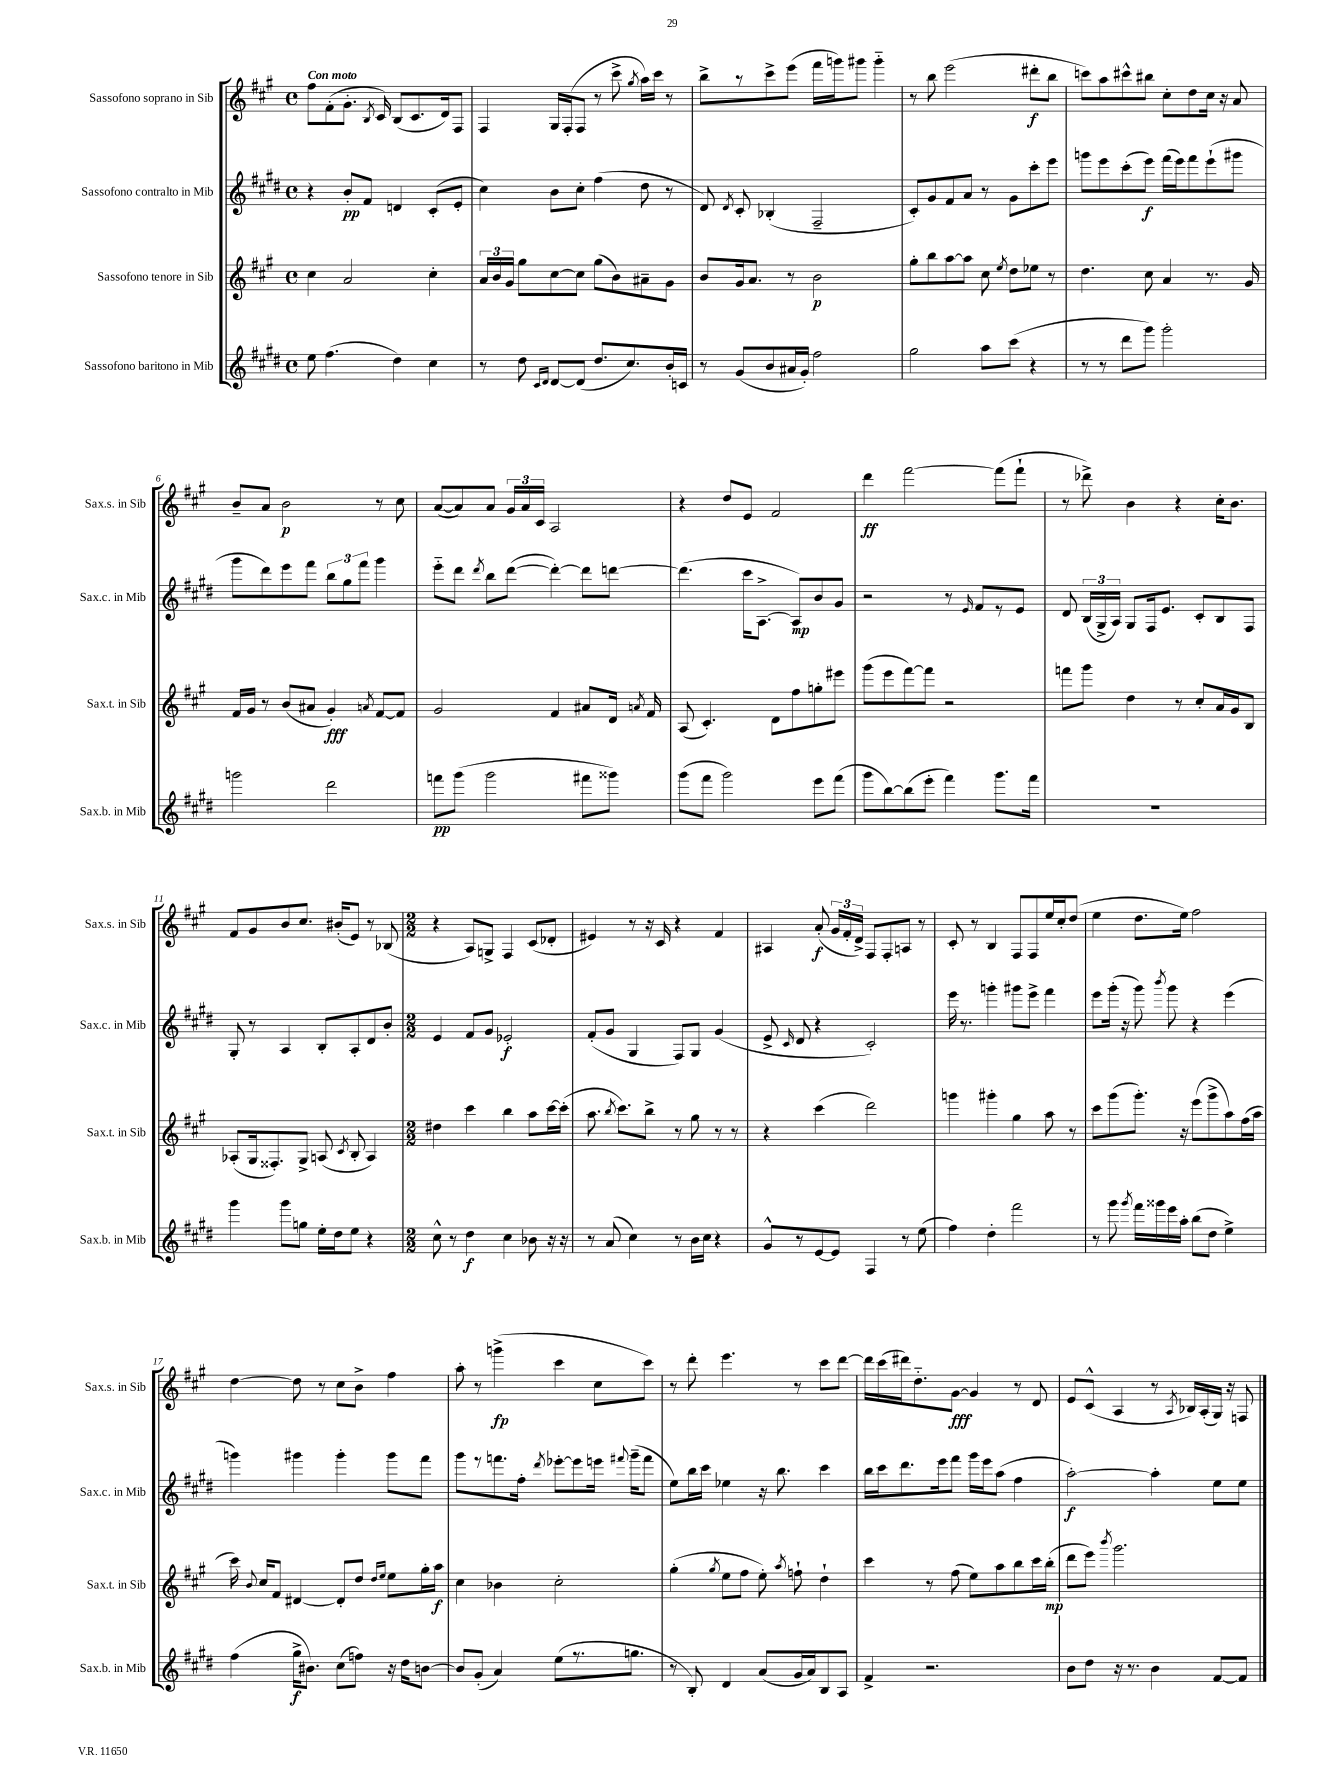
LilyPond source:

<<
\new StaffGroup <<
\new Staff = "s0" \with { instrumentName = "Sassofono soprano in Sib" shortInstrumentName = "Sax.s. in Sib" } {
    \clef treble \key a \major \defaultTimeSignature \time 4/4 \tempo "Con moto"
    \autoBeamOff fis''8[ fis'8-.( gis'8.]-. \acciaccatura { b8 } cis'16) b8[( cis'8. d'16) fis8] |
    fis4 gis16[ fis16-.( fis8] r8 cis'''8-> \acciaccatura { gis''8 } a''16[) cis'''16] r8 |
    b''8[-> r8 cis'''8-> e'''8]( fis'''16[ g'''16) gis'''8] gis'''4-_ |
    r8 b''8 e'''2( dis'''8[-.\f b''8] |
    c'''8[) a''8 cis'''8-^ bis''8] cis''8[-. d''8 cis''16] r16 a'8 |
    b'8[-- a'8] b'2\p r8 cis''8 |
    a'8[~( a'8) a'8] \tuplet 3/2 { gis'16[ a'16 cis'16] } a2 |
    r4 d''8[ e'8] fis'2 |
    d'''4\ff fis'''2~ fis'''8[( fis'''8]-! |
    r8 des'''8->) b'4 r4 cis''16[-. b'8.] |
    fis'8[ gis'8 b'8 cis''8.] bis'16[-.( e'8]) r8 bes8( |
    \numericTimeSignature \time 2/2 r4 a8[) g8]-> fis4 cis'8[( des'8]-. |
    eis'4) r8 r16 cis'16 r4 fis'4 |
    ais4 a'8-.\f( \tuplet 3/2 { gis'16[ fis'16-. d'16]->) } fis8[ fis8-. a8] r8 |
    cis'8-. r8 b4 fis8[ fis8 e''16 cis''16-. d''8]( |
    e''4 d''8.[ e''16]) fis''2 |
    d''4~ d''8 r8 cis''8[ b'8]-> fis''4 |
    a''8-. r8 g'''4->\fp( cis'''4 cis''8[ cis'''8]) |
    r8 d'''8-. e'''4. r8 cis'''8[ d'''8]~ |
    d'''16[ cis'''16( dis'''16) d''8.-_ gis'8]~\fff gis'4 r8 d'8 |
    e'8[ cis'8]-^( a4 r8 \acciaccatura { a8 } bes16[) a16-.( gis16]) r16 f8 \bar "|." |
}
\new Staff = "s1" \with { instrumentName = "Sassofono contralto in Mib" shortInstrumentName = "Sax.c. in Mib" } {
    \clef treble \key e \major \defaultTimeSignature \time 4/4
    \autoBeamOff r4 b'8[-.\pp fis'8] d'4 cis'8[-.( e'8]-. |
    cis''4) b'8[ cis''8]-. fis''4( dis''8 r8 |
    dis'8) \acciaccatura { dis'8 } cis'8-. bes4-.( fis2-- |
    cis'8[-.) gis'8 fis'8 a'8] r8 gis'8[ cis'''8-. e'''8] |
    g'''8[ e'''8 cis'''8-.( e'''8]\f) fis'''16[( e'''16) fis'''8 e'''8-!( gis'''8] |
    gis'''8[ dis'''8) e'''8 fis'''8] \tuplet 3/2 { b''8[ gis''8 fis'''8] } gis'''4 |
    e'''8[-_ dis'''8] \acciaccatura { dis'''8 } b''8[ dis'''8]~( dis'''4~-.) dis'''8[ d'''8]~ |
    d'''4.( cis'''16[ a8.]~-> a8[\mp) b'8 gis'8] |
    r2 r8 \grace { e'16 } fis'8[ r8 e'8] |
    dis'8 \tuplet 3/2 { b16[( gis16-> a16]) } gis8[ fis16 e'8.] cis'8[-. b8 fis8] |
    gis8-. r8 a4 b8[-. a8-. dis'8 b'8]-. |
    \numericTimeSignature \time 2/2 e'4 fis'8[ gis'8] ees'2-.\f |
    fis'8[-.( gis'8] gis4 fis8[) gis8] gis'4( |
    e'8-> \grace { cis'16 } dis'8 r4 cis'2-.) |
    e'''16 r8. g'''4-. gis'''8[ e'''8]-> fis'''4 |
    e'''8[ gis'''16]-.( r16 gis'''8) \acciaccatura { b'''8 } gis'''8 r4 e'''4( |
    g'''4) gis'''4 gis'''4-. gis'''8[ fis'''8] |
    gis'''8[ r8 f'''8. fis''16]-. \acciaccatura { dis'''8 } ees'''8[~-. ees'''8 e'''16] \appoggiatura { fis'''8 } gis'''16[--( fis'''8] |
    e''8[) b''16 cis'''16] ees''4 r16 b''8. cis'''4 |
    b''16[ cis'''16 dis'''8. e'''16 fis'''8] gis'''16[ e'''16 a''8]( fis''4 |
    a''2~-.\f) a''4-. e''8[ e''8] \bar "|." |
}
\new Staff = "s2" \with { instrumentName = "Sassofono tenore in Sib" shortInstrumentName = "Sax.t. in Sib" } {
    \clef treble \key a \major \defaultTimeSignature \time 4/4
    \autoBeamOff cis''4 a'2 cis''4-. |
    \tuplet 3/2 { a'16[ b'16 gis'16] } gis''8[ cis''8~ cis''8] gis''8[( b'8) ais'8-- gis'8] |
    b'8[ gis'16 a'8.] r8 b'2\p |
    gis''8[-. b''8 a''8~ a''8] cis''8 \acciaccatura { e''8 } d''8[ ees''8] r8 |
    d''4. cis''8 a'4 r8. gis'16 |
    fis'16[ gis'16] r8 b'8[( ais'8] gis'4-.\fff) \acciaccatura { a'8 } fis'8[~ fis'8] |
    gis'2 fis'4 ais'8[ d'16] \acciaccatura { a'8 } fis'16 |
    a8( cis'4.-.) d'8[ fis''8 g''8-. eis'''8] |
    gis'''8[( e'''8 fis'''8~) fis'''8] r2 |
    f'''8[ gis'''8] d''4 r8 cis''8[-. a'16 gis'16 b8] |
    aes8[-.( gis16 fisis8.-.) gis8]-> a8( \acciaccatura { cis'8 } b8-. a4) |
    \numericTimeSignature \time 2/2 dis''4 cis'''4 b''4 a''8[ cis'''16~ cis'''16]-.( |
    a''8. \acciaccatura { b''8 } cis'''8.[) b''8]-> r8 gis''8 r8 r8 |
    r4 cis'''4( d'''2) |
    g'''4 gis'''4-. gis''4 a''8 r8 |
    cis'''8[ gis'''8( gis'''8.]-.) r16 e'''8[( gis'''8-> a''8) fis''16( a''16] |
    cis'''16) \appoggiatura { b'8 } cis''16[ fis'8] dis'4~ dis'8[-. d''8] \grace { d''16[ e''16] } e''8[ gis''16-. a''16]\f |
    cis''4 bes'4 cis''2-. |
    gis''4-.( \acciaccatura { gis''8 } e''8[ fis''8] e''8-.) \acciaccatura { a''8 } f''8-! d''4-! |
    cis'''4 r8 fis''8( e''8[) a''8 b''8 cis'''16 b''16]-.\mp( |
    d'''8[ e'''8]) \acciaccatura { b'''8 } gis'''2. \bar "|." |
}
\new Staff = "s3" \with { instrumentName = "Sassofono baritono in Mib" shortInstrumentName = "Sax.b. in Mib" } {
    \clef treble \key e \major \defaultTimeSignature \time 4/4
    \autoBeamOff e''8 fis''4.( dis''4) cis''4 |
    r8 dis''8 \grace { cis'16[ dis'16] } dis'8[~ dis'8]( dis''8.[ cis''8.) b'16-. c'16] |
    r8 gis'8[( b'8 ais'16 gis'16]-.) fis''2 |
    gis''2 a''8[ cis'''8]( r4 |
    r8 r8 dis'''8[ gis'''8]) gis'''2-. |
    g'''2 dis'''2 |
    f'''8[\pp gis'''8]( gis'''2 fis'''8[ gisis'''8]) |
    gis'''8[( fis'''8] gis'''2) e'''8[ fis'''8]( |
    gis'''8[ b''8~) b''8( e'''8]-. fis'''4) gis'''8.[ fis'''16] |
    R1 |
    gis'''4 gis'''8[ g''8] e''16[-. dis''16 e''8] r4 |
    \numericTimeSignature \time 2/2 cis''8-^ r8 dis''4\f cis''4 bes'8 r16 r16 |
    r8 a'8( cis''4) r8 b'16[ cis''16] r4 |
    gis'8[-^ r8 e'8~ e'8] fis4 r8 e''8( |
    fis''4) dis''4-. fis'''2 |
    r8 gis'''8 \acciaccatura { gis'''8 } fis'''16[ gisis'''16 e'''16 a''16]-. b''8[( dis''8] e''4->) |
    fis''4( gis''16[->\f bis'8.]) cis''8[( f''8]) r16 dis''16[ b'8]~ |
    b'8[ gis'8]-.( a'4) e''8[( r8. g''8.] |
    r8 b8-.) dis'4 a'8[( gis'16 a'16) b8 a8] |
    fis'4-> r2. |
    b'8[ dis''8] r16 r8. b'4 fis'8[~ fis'8] \bar "|." |
}
>>
>>
